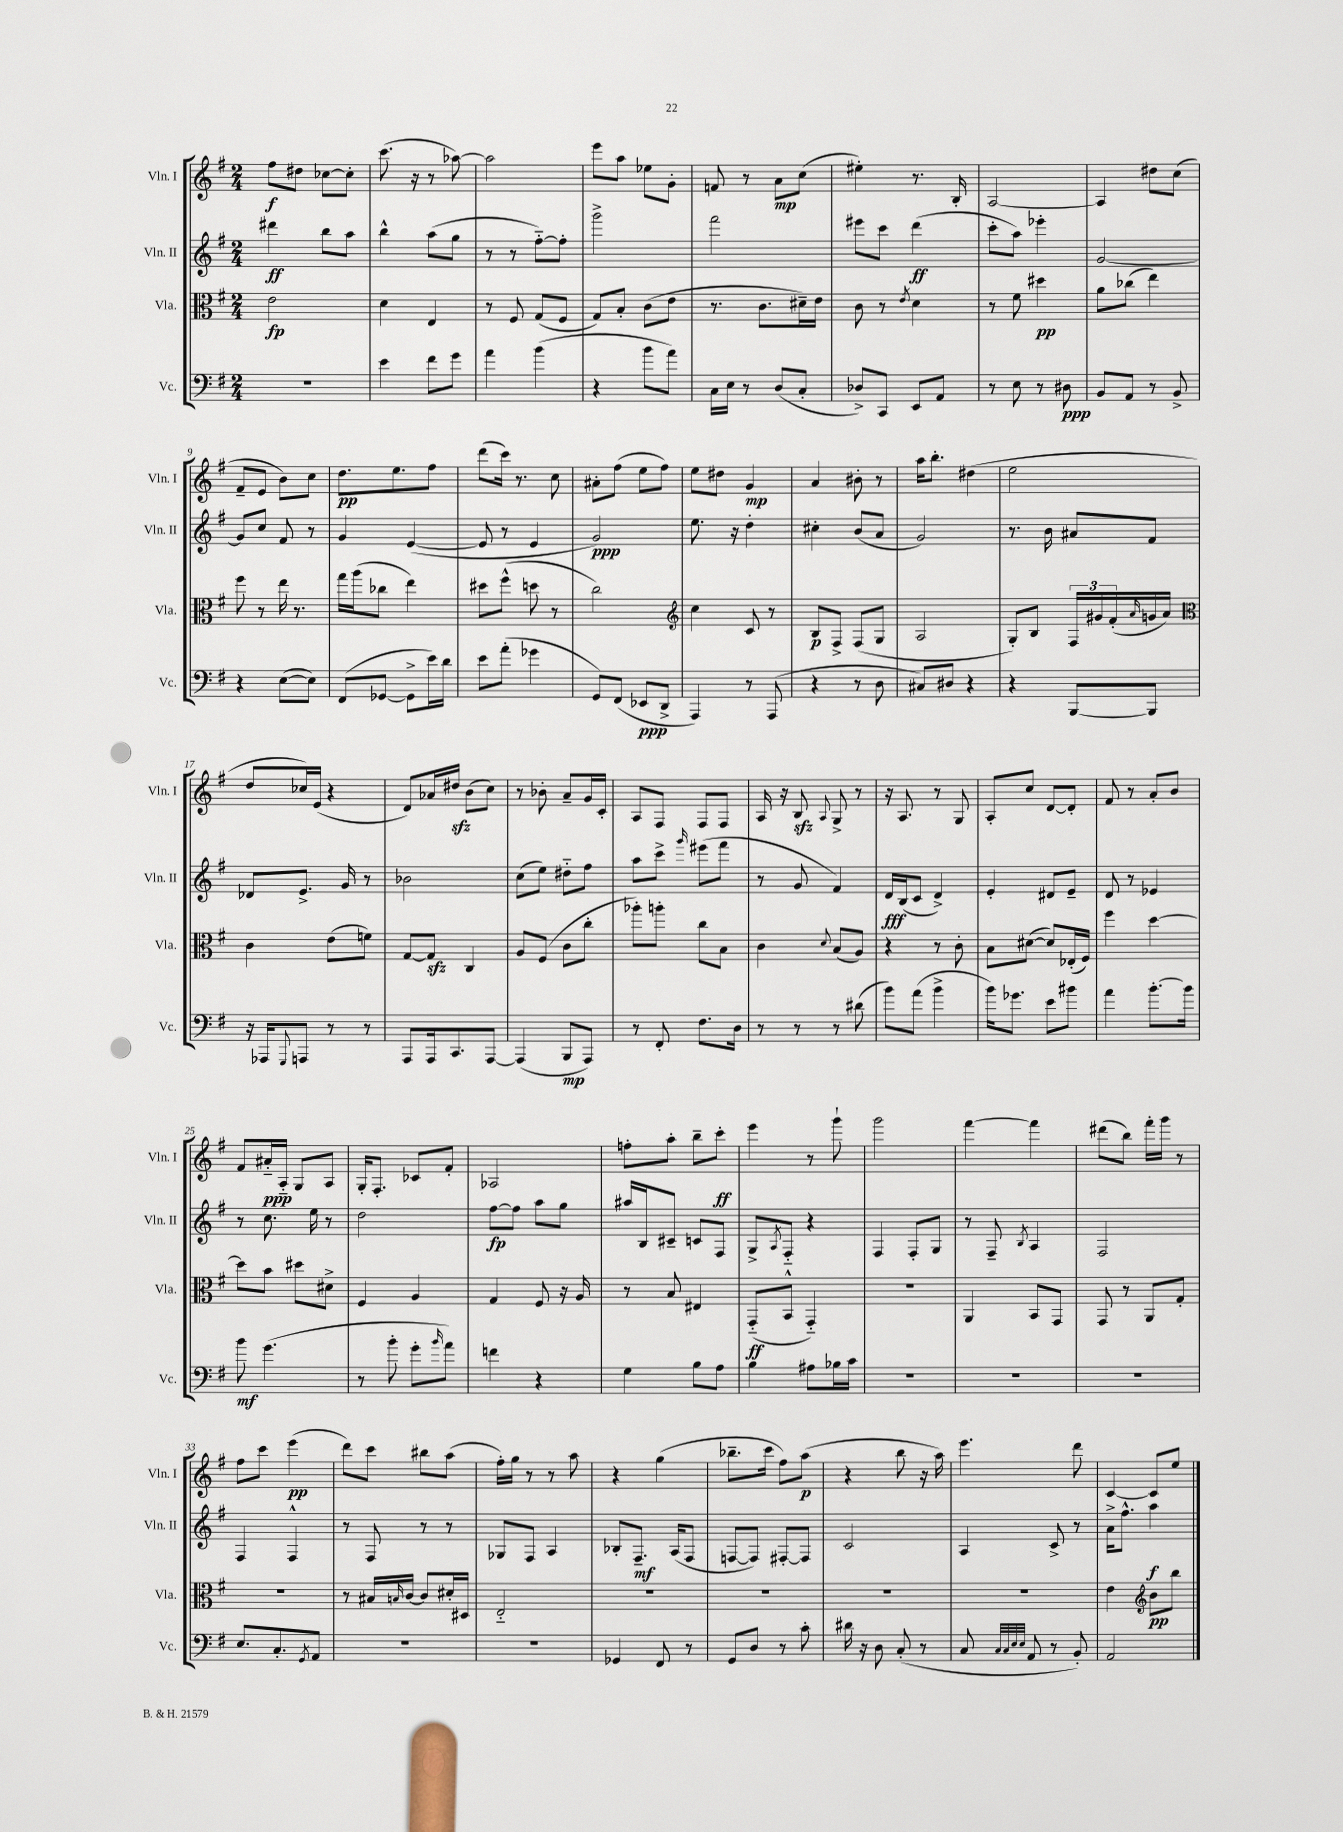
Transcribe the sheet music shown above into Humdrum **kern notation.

**kern	**kern	**kern	**kern
*staff4	*staff3	*staff2	*staff1
*clefF4	*clefC3	*clefG2	*clefG2
*k[f#]	*k[f#]	*k[f#]	*k[f#]
*M2/4	*M2/4	*M2/4	*M2/4
2r	2e	4ddd#	8ff#
.	.	.	8dd#
.	.	8bb	[8cc-
.	.	8aa	8cc-']
=	=	=	=
4e	4d	4bb^^	(8.ccc
.	.	.	16r
8f#	4E	(8aa	8r
8g	.	8gg	[8aa-)
=	=	=	=
4a	8r	8r	2aa-]
.	8F#	8r	.
(4b	(8G	[8ff#'~)	.
.	8F#	8ff#']	.
=	=	=	=
4r	8G)	2ggg^	8eee
.	8B'	.	8aa
8b	(8c	.	8ee-
8a)	8e	.	8g'
=	=	=	=
16C	8.r	2fff#	8f
16E	.	.	.
8r	.	.	8r
.	8.c	.	.
(8D	.	.	8a
8C'	16d#~)	.	(8cc
.	16e	.	.
=	=	=	=
8D-^)	8c	8eee#	4ee#')
8CC	8r	8ccc	.
.	8qe	.	.
8EE	4d	(4ddd	8.r
8AA	.	.	.
.	.	.	16B'
=	=	=	=
8r	8r	8ccc'	[2A
8E	8f#	8aa)	.
8r	4dd#	4eee-'	.
8D#	.	.	.
=	=	=	=
8BB	8a	[2g	4A]
8AA	(8cc-	.	.
8r	4ee)	.	8dd#
8BB^	.	.	(8cc
=	=	=	=
4r	8ff#	8g]	8f#~
.	8r	8cc	8e
([8E	16ee	8f#	8b)
.	8.r	.	.
8E])	.	8r	8cc
=	=	=	=
(8FF#	16gg	4g	8.dd
.	(16aa	.	.
[8GG-	8cc-	.	.
.	.	.	8.ee
8GG-^]	4ee)	([4e	.
16e)	.	.	8ff#
16d	.	.	.
=	=	=	=
8e	8dd#	8e]	(8ddd
(8a'	(8ff#^^	8r	16ccc)
.	.	.	8.r
4g-	8dd	4e	.
.	8r	.	8cc
=	=	=	=
8GG)	2cc)	2g)	8a#'
(8FF#	.	.	(8ff#
8EE-	.	.	8ee
8DD^	.	.	8ff#)
=	=	=	=
*	*clefG2	*	*
4AAA)	4cc	8.ee	8ee
.	.	.	8dd#
.	.	16r	.
8r	8c	4dd'	4g
(8AAA	8r	.	.
=	=	=	=
4r	8B	4cc#'	4a
.	8F#^	.	.
8r	(8F#	(8b	8b#'
8D	8G	8a	8r
=	=	=	=
8C#)	2A	2g)	16aa
.	.	.	8.bb'
8D#	.	.	.
4r	.	.	(4dd#
=	=	=	=
4r	8G')	8.r	2ee
.	8B	.	.
.	.	16b	.
[8BBB	24F#	8a#	.
.	24g#	.	.
.	(24f#'	.	.
.	16qqa	.	.
8BBB]	16g	8f#	.
.	16a)	.	.
=	=	=	=
*	*clefC3	*	*
16r	4c	8d-	8dd
16AAA-	.	.	.
8qqGGG	.	.	.
8AAA	.	8.e^	16cc-)
.	.	.	(16e
8r	(8e	.	4r
.	.	16g	.
8r	8f)	8r	.
=	=	=	=
8AAA	[8G	2b-	8d)
16AAA	8G]	.	16a-
8.CC	.	.	16dd#
.	4C	.	(8b
[8AAA	.	.	8cc)
=	=	=	=
(4AAA]	8A	(8cc	8r
.	(8F#	8ee)	8b-'
8BBB	8c	8dd#'~	8a~
8AAA)	8cc'	8ff#	16g
.	.	.	16c'
=	=	=	=
8r	8aa-')	8aa	8A
8FF#'	8aa'	8ccc^	8F#
.	.	16qqggg	.
8.F#	8cc	(8eee#	8F#
.	8B	8fff#	8F#
16D	.	.	.
=	=	=	=
8r	4c	8r	16A
.	.	.	16r
8r	.	8g	8B
.	8qqd	.	8qqA
8r	(8B	4f#)	8G^
(8d#	8A)	.	8r
=	=	=	=
8b)	4r	16d	16r
.	.	(16B	8.A
(8a	.	8c	.
4b^	8r	4d^)	8r
.	8c'	.	8G
=	=	=	=
16b)	8B	4e'	8A'
8.g-	.	.	.
.	([8d#	.	8cc
8e	8d#])	8d#	[8d
8b#	(16E-'	8e~	8d']
.	16F#)	.	.
=	=	=	=
4a	4ff#	8d	8f#
.	.	8r	8r
[8.b'	[4dd	4e-	8a'
.	.	.	8b
16b]	.	.	.
=	=	=	=
8b	8dd]	8r	8f#
(4.g	8b	8.cc	16a#'~
.	.	.	16A'~
.	8dd#	.	8G
.	.	16ee	.
.	8d#^	8r	8A
=	=	=	=
8r	4F#	2dd	16G'
.	.	.	8.F#'
8b'	.	.	.
8g'	4A	.	8c-
16qqb	.	.	.
8a)	.	.	8f#'
=	=	=	=
4f	4G	[8ff#	2A-
.	.	8ff#]	.
4r	8F#	8aa	.
.	16r	8gg	.
.	16A	.	.
=	=	=	=
4G	8r	16aa#	8ff'
.	.	16B	.
.	8B	8c#~	8aa'
8B	4E#	8c	8bb~
8A	.	8F#	8ccc'
=	=	=	=
4B	(8GG'~	8G^	4eee
.	.	8qA	.
.	8BB^^	8F#'~	.
8A#	4GG'~)	4r	8r
16B-	.	.	8ggg`
16c	.	.	.
=	=	=	=
2r	2r	4F#	2ggg
.	.	8F#'	.
.	.	8G	.
=	=	=	=
2r	4AA	8r	[4fff#
.	.	8F#~	.
.	.	8qB	.
.	8BB	4A	4fff#]
.	8GG	.	.
=	=	=	=
2r	8GG	2F#	(8ddd#
.	8r	.	8bb)
.	8AA	.	16fff#'
.	.	.	16ggg
.	8G'	.	8r
=	=	=	=
8.E	2r	4F#	8ff#
.	.	.	8ccc
8.C'	.	.	.
.	.	4F#^^	(4eee
8qGG	.	.	.
8AA	.	.	.
=	=	=	=
2r	8r	8r	8ddd)
.	16B#	8F#	8ccc
.	16qqB	.	.
.	[16c	.	.
.	8c]	8r	8bb#
.	16d#'	8r	(8aa
.	16D#	.	.
=	=	=	=
2r	2E'~	8G-	16ff#')
.	.	.	16gg
.	.	8F#	8r
.	.	4A	8r
.	.	.	8aa
=	=	=	=
4GG-	2r	8B-'	4r
.	.	8.F#~	.
8FF#	.	.	(4gg
.	.	(16A	.
8r	.	8F#	.
=	=	=	=
8GG	2r	[8F	8.bb-~
8D	.	8F])	.
.	.	.	16ccc
8r	.	[8F#'	8ff#)
8c'	.	8F#]	(8aa
=	=	=	=
16d#	2r	2c	4r
16r	.	.	.
8D	.	.	.
(8C'	.	.	8bb
8r	.	.	16r
.	.	.	16aa)
=	=	=	=
8C	2r	4A	4.eee
32qqC	.	.	.
32qqC	.	.	.
32qqE	.	.	.
32qqE	.	.	.
8AA	.	.	.
8r	.	8c^	.
8BB')	.	8r	8ddd
=	=	=	=
2AA	4e	16a^	[4c
.	.	8.ff#^^	.
*	*clefG2	*	*
.	8b	4aa	8c]
.	8bb	.	8ee
==	==	==	==
*-	*-	*-	*-
